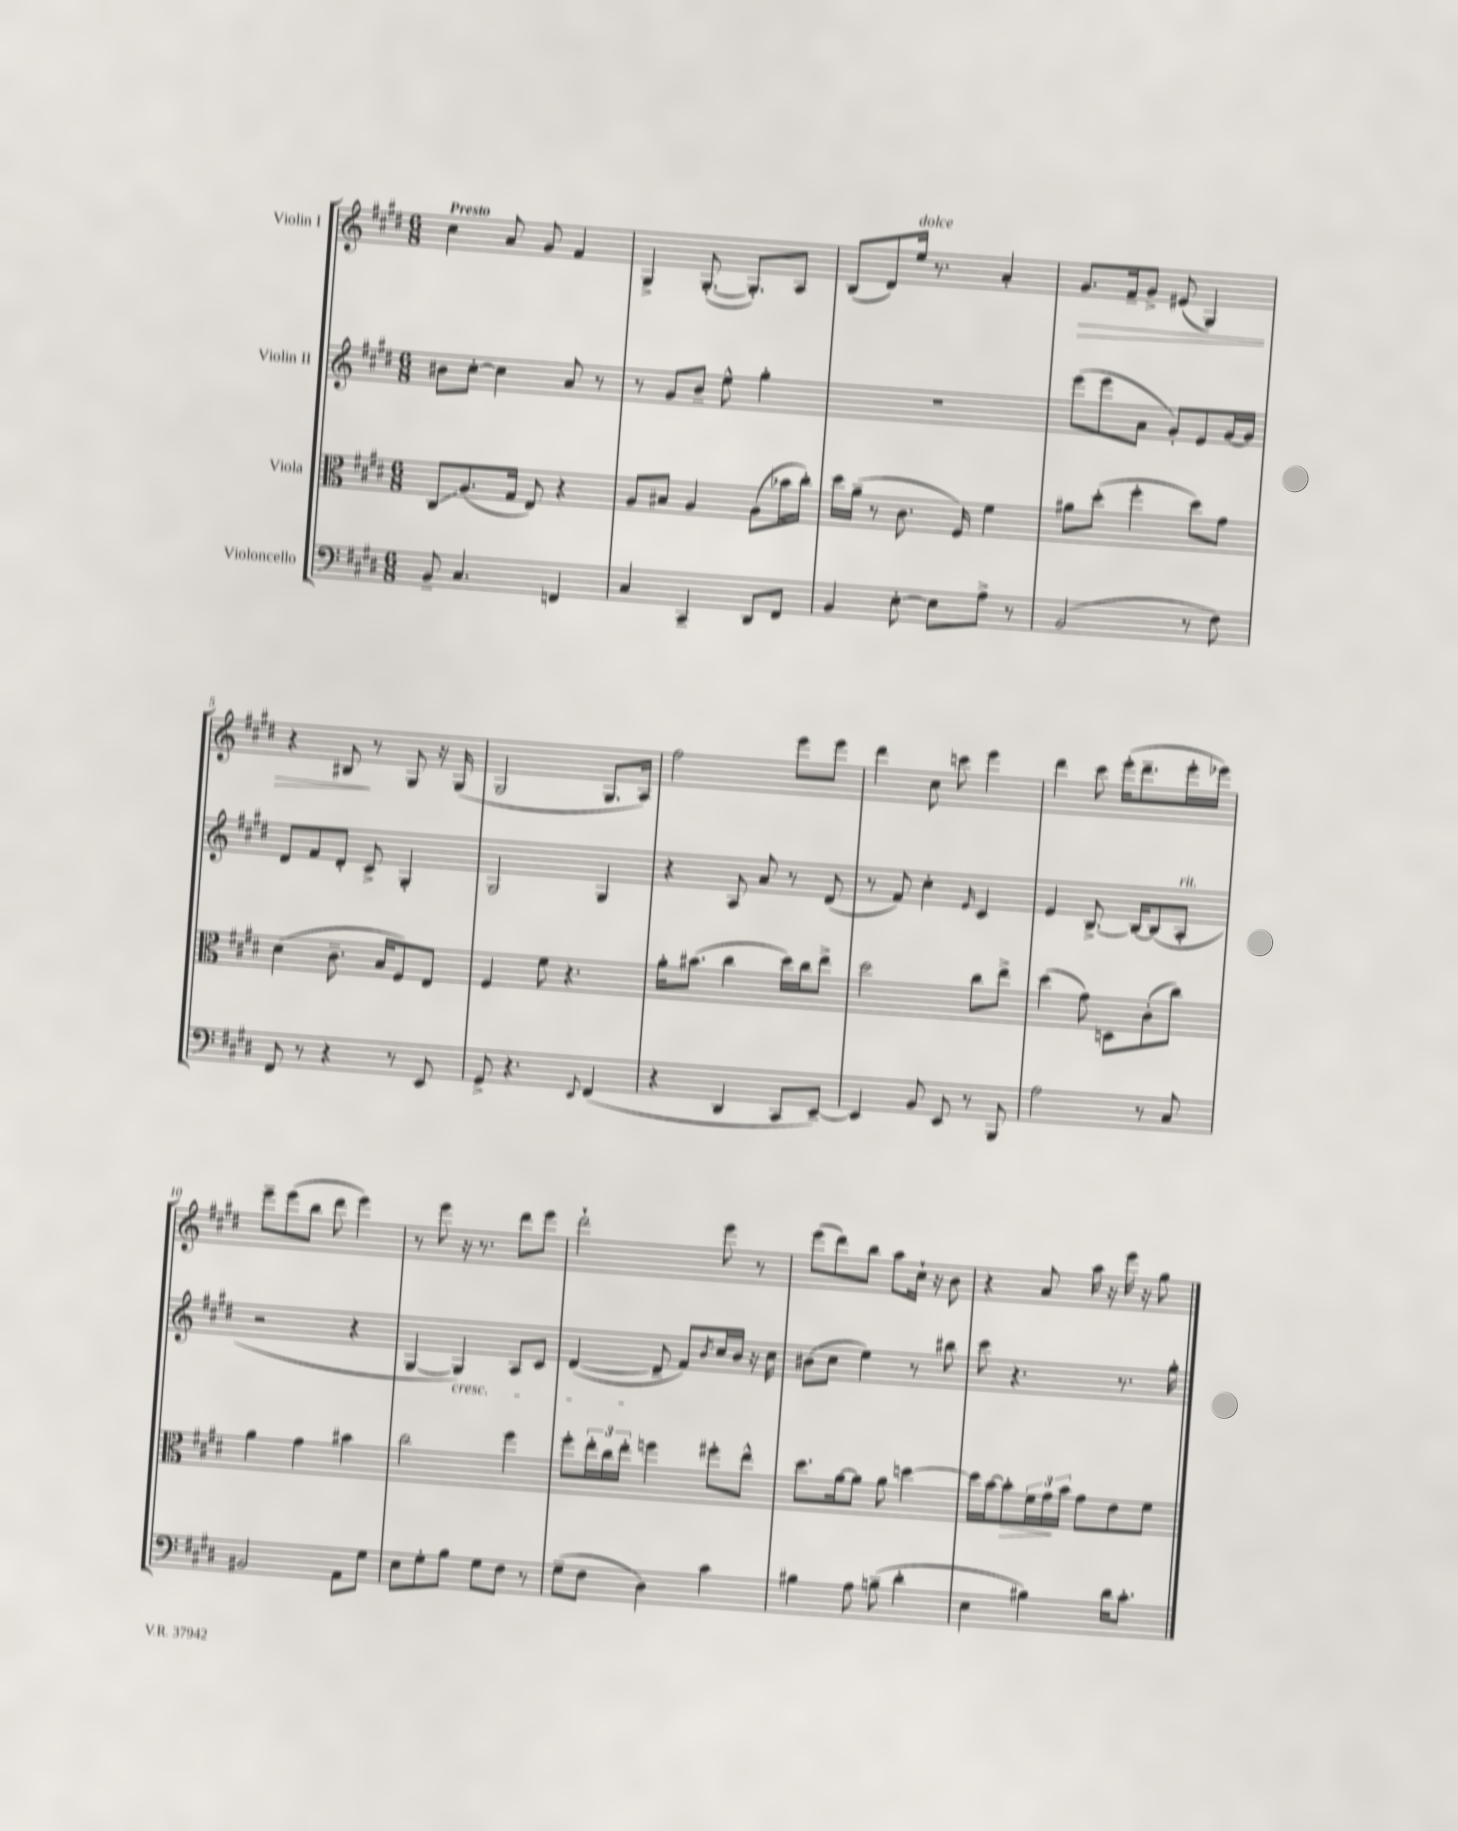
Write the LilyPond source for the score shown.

<<
\new StaffGroup <<
\new Staff = "s0" \with { instrumentName = "Violin I" } {
    \clef treble \key e \major \numericTimeSignature \time 6/8 \tempo "Presto"
    cis''4 a'8 gis'8 fis'4 |
    gis4-> gis8.~-.( gis8.-.) a8 |
    b8( dis'8) e''16^\markup { \italic "dolce" } r8. a'4-. |
    gis'8.\> fis'16-- gis'8-> eis'8( gis4) |
    r4 bis8\! r8 gis8 r16 gis16( |
    gis2 gis8. a16) |
    fis''2 e'''8 e'''8 |
    dis'''4 cis''8 c'''8 e'''4 |
    dis'''4 cis'''8 e'''16-.( dis'''8.-- e'''16-. ees'''16) |
    e'''8-- e'''8( b''8 dis'''8 e'''4) |
    r8 e'''8 r16 r8. dis'''8 e'''8 |
    dis'''2-! e'''8 r8 |
    e'''8( dis'''8) b''8 a''8 cis''16-! r16 b'8 |
    r4 a'8 a''16 r16 e'''16 r16 gis''8 \bar "|." |
}
\new Staff = "s1" \with { instrumentName = "Violin II" } {
    \clef treble \key e \major \numericTimeSignature \time 6/8
    bis'8 cis''8~-. cis''4 a'8 r8 |
    r8 gis'8 b'8-- e''8-^ gis''4-. |
    R2. |
    e'''8( e'''8 a'8 gis'8-.) e'8 gis'16~ gis'16 |
    dis'8 fis'8 dis'8-. cis'8-> gis4-. |
    gis2 gis4 |
    r4 a8 a'8 r8 dis'8( |
    r8 fis'8) cis''4-. \grace { e'16 } cis'4 |
    e'4 b8.~-> b16~ b8( a8-.^\markup { \italic "rit." } |
    r2 r4 |
    gis4~ gis4\cresc) a8 cis'8 |
    dis'4~\!( dis'8-- fis'8) \acciaccatura { b'8 } cis''16 b'16 r16 cis''16 |
    bis'8( cis''8 e''4) r8 bis''8 |
    cis'''8 r4. r8. gis''16-. \bar "|." |
}
\new Staff = "s2" \with { instrumentName = "Viola" } {
    \clef alto \key e \major \numericTimeSignature \time 6/8
    cis8\glissando a8.( gis16 e8) r4 |
    a8 bis8 a4 a8( bes'16 cis''16-.) |
    dis''16 a'16--( r8 cis'8. fis16) fis'4 |
    ais'8 dis''8-.( fis''4-. dis''8) gis'8 |
    dis'4( cis'8.-- b16 fis8) e8 |
    fis4 fis'8 r4. |
    a'16-. bis'8.( cis''4 dis''16) cis''16 e''8-> |
    dis''2 cis''8 e''8-> |
    dis''4( gis'8) d8 cis'8-.( cis''8) |
    a'4 gis'4 bis'4 |
    cis''2 fis''4 |
    fis''8-. \tuplet 3/2 { e''16-. cis''16 e''16-. } f''4 fis''8-. e''8-^ |
    dis''8. a'16~ a'8 a'8 d''4~ |
    d''16 b'16~ b'8-.\> \tuplet 3/2 { fis'16 gis'16\! b'16 } gis'8 e'8 fis'8 \bar "|." |
}
\new Staff = "s3" \with { instrumentName = "Violoncello" } {
    \clef bass \key e \major \numericTimeSignature \time 6/8
    b,8-- cis4. f,4 |
    cis4 cis,4-- dis,8 fis,8 |
    b,4 e8~-. e8 a8-> r8 |
    b,2( r8 fis8) |
    fis,8 r8 r4 r8 e,8 |
    gis,8-> r4. \appoggiatura { e,8 } fis,4( |
    r4 dis,4 cis,8 e,8~--) |
    e,4 b,8 e,8 r8 b,,8 |
    a2 r8 cis8 |
    bis,2 a,8 gis8 |
    e8 gis8-. b8 gis8 fis8 r8 |
    gis8--( fis8 dis4) cis'4 |
    bis4 a8 b8--( dis'4-. |
    e4 bis4) dis'16 cis'8.-. \bar "|." |
}
>>
>>
